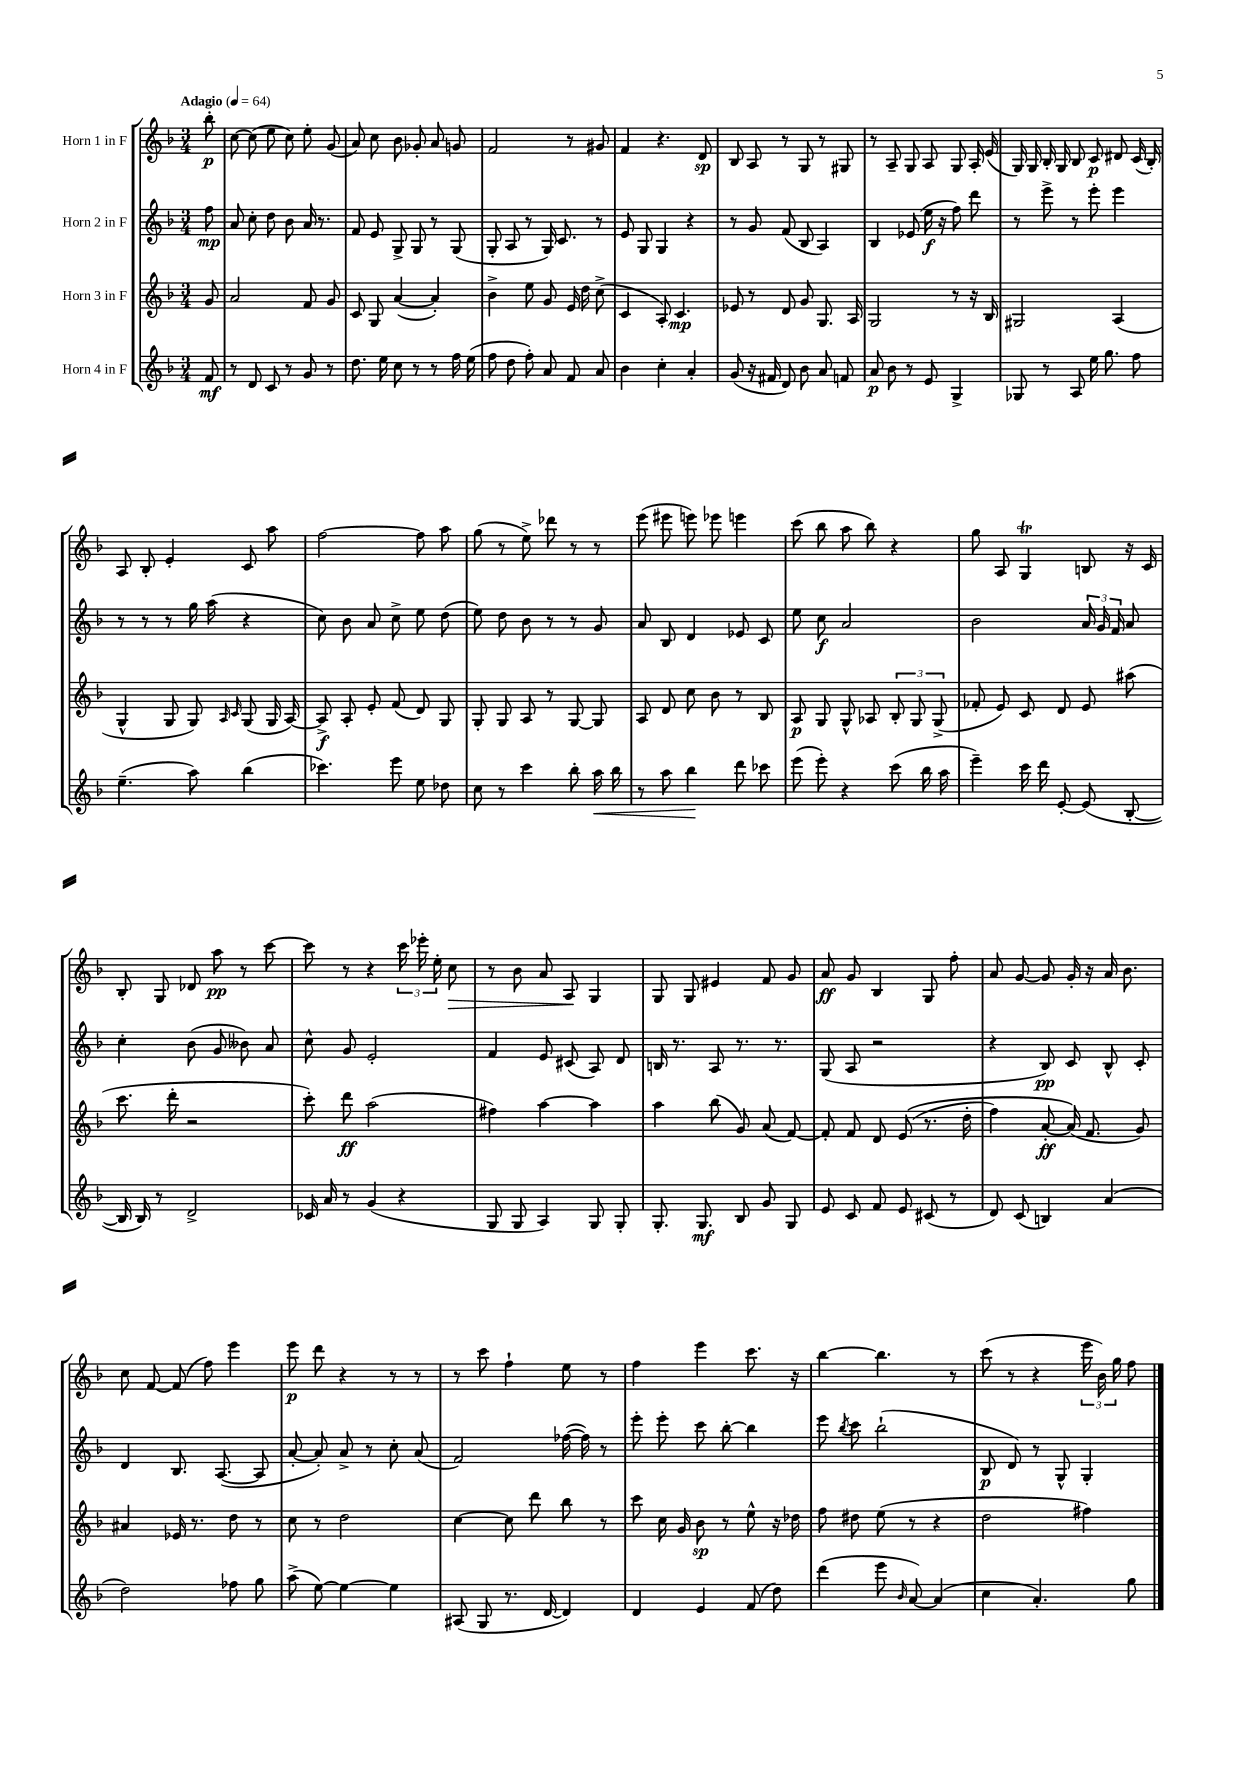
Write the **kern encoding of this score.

**kern	**kern	**kern	**kern
*staff4	*staff3	*staff2	*staff1
*clefG2	*clefG2	*clefG2	*clefG2
*k[b-]	*k[b-]	*k[b-]	*k[b-]
*M3/4	*M3/4	*M3/4	*M3/4
*MM64	*MM64	*MM64	*MM64
8f	8g	8ff	8bb-'
=	=	=	=
8r	2a	8a	[8cc
8d	.	8cc'	(8cc]
8c	.	8dd	8ee
8r	.	8b-	8cc)
8g	8f	16a	8ee'
.	.	8.r	.
8r	8g	.	(8g
=	=	=	=
8.dd	8c	8f	8a)
.	8G	8e	8cc
16ee	.	.	.
8cc	([4a	8G^	8b-
8r	.	8G	8g-'
8r	4a'])	8r	8a
16ff	.	(8G	8g
(16ee	.	.	.
=	=	=	=
8ff	4b-^	8G'	2f
8dd	.	8A	.
8ff')	8ee	8r	.
8a	8g	16G)	.
.	.	8.c	.
8f	16e	.	8r
.	16dd	.	.
8a	(8cc^	8r	8g#
=	=	=	=
4b-	4c	8e	4f
.	.	8G	.
4cc'	8A')	4G	4.r
.	4.c	.	.
4a'	.	4r	.
.	.	.	8d
=	=	=	=
(8g	8e-	8r	8B-
16r	8r	8g	8A
16f#	.	.	.
8d)	8d	(8f	8r
8b-	8g	8B-	8G
8a	8.G	4A)	8r
8f	.	.	8G#
.	16A	.	.
=	=	=	=
8a	2G	4B-	8r
8b-	.	.	8A~
8r	.	(8e-	8G
8e	.	16ee	8A
.	.	16r	.
4G^	8r	8ff)	8G
.	16r	8ddd	16A'
.	16B-	.	(16e
=	=	=	=
8G-	2G#	8r	16G)
.	.	.	16G
8r	.	8eee^	16B-'
.	.	.	16G
8A	.	8r	8B-
16ee	.	8eee'	8c
8.gg	.	.	.
.	(4A	4eee	8d#
8ff	.	.	(16c
.	.	.	16B-')
=	=	=	=
(4.ee~	4G^^	8r	8A
.	.	8r	8B-'
.	8G	8r	4e'
8aa)	8G)	16gg	.
.	.	(16aa	.
.	16qqA	.	.
.	16qqc	.	.
(4bb-	(8G	4r	8c
.	16G	.	8aa
.	[16A)	.	.
=	=	=	=
4.ccc-)	8A^]	8cc)	[2ff
.	8A'	8b-	.
.	8e'	8a	.
8eee	(8f	8cc^	.
8ee	8d)	8ee	8ff]
8dd-	8G	(8dd	8aa
=	=	=	=
8cc	8G'	8ee)	(8gg
8r	8G	8dd	8r
4ccc	8A	8b-	8ee^)
.	8r	8r	8ddd-
8bb-'	[8G	8r	8r
16aa	8G]	8g	8r
16bb-	.	.	.
=	=	=	=
8r	8A	8a	(8eee
8aa	8d	8B-	8eee#
4bb-	8cc	4d	8eee)
.	8b-	.	8eee-
8ddd	8r	8e-	4eee
8ccc-	8B-	8c	.
=	=	=	=
(8eee	8A	8ee	(8ccc
8eee')	8G	8cc	8bb-
4r	8G^^	2a	8aa
.	8A-	.	8bb-)
(8ccc	12B-'	.	4r
.	12G	.	.
16bb-	.	.	.
.	(12G^	.	.
16aa	.	.	.
=	=	=	=
4eee~)	8f-'	2b-	8gg
.	8e)	.	8A
16ccc	8c	.	4G
16ddd	.	.	.
[8e'	8d	.	.
(8e]	8e	24a	8B
.	.	24g	.
.	.	24f	.
[8B-'	(8aa#	8a	16r
.	.	.	16c
=	=	=	=
16B-]	8.ccc	4cc'	8B-'
16B-)	.	.	.
8r	.	.	8G
.	16ddd'	.	.
2d^	2r	(8b-	8d-
.	.	8g	8aa
.	.	8b--)	8r
.	.	8a	[8ccc
=	=	=	=
16c-	8ccc')	8cc^^	8ccc]
16a	.	.	.
8r	8ddd	8g	8r
(4g	(2aa	2e'	4r
4r	.	.	24ccc
.	.	.	24eee-'
.	.	.	24ee'
.	.	.	8cc
=	=	=	=
8G	4ff#)	4f	8r
8G	.	.	8b-
4A)	[4aa	8e	8a
.	.	(8c#	8A
8G	4aa]	8A)	4G
8G'	.	8d	.
=	=	=	=
8.G'	4aa	16B	8G
.	.	8.r	.
.	.	.	8G
8.G	.	.	.
.	(8bb-	8A	4e#
8B-	8g)	8.r	.
8g	(8a	.	8f
.	.	8.r	.
8G	[8f)	.	8g
=	=	=	=
8e	8f']	(8G	8a
8c	8f	8A	8g
8f	8d	2r	4B-
8e	&((8e	.	.
(8c#	8.r	.	8G
8r	.	.	8ff'
.	16dd'	.	.
=	=	=	=
8d)	4ff)	4r	8a
(8c	.	.	[8g
4B)	[8a'	8B-)	8g]
.	(16a]&)	8c	16g'
.	8.f	.	16r
(4a	.	8B-^^	16a
.	.	.	8.b-
.	8g)	8c'	.
=	=	=	=
2dd)	4a#	4d	8cc
.	.	.	[8f
.	16e-	8.B-	(8f]
.	8.r	.	.
.	.	.	8ff)
.	.	([8.A	.
8ff-	8dd	.	4eee
8gg	8r	8A]	.
=	=	=	=
(8aa^	8cc	[8a'	8eee
[8ee)	8r	8a'])	8ddd
4ee_	2dd	8a^	4r
.	.	8r	.
4ee]	.	8cc'	8r
.	.	(8a	8r
=	=	=	=
(8A#	[4cc	2f)	8r
8G	.	.	8ccc
8.r	8cc]	.	4ff`
.	8ddd	.	.
[16d	.	.	.
4d])	8bb-	([16ff-	8ee
.	.	16ff-])	.
.	8r	8r	8r
=	=	=	=
4d	8ccc	8eee'	4ff
.	16cc	8eee'	.
.	16g	.	.
4e	8b-	8ccc	4eee
.	8r	[8bb-'	.
(8f	8ee^^	4bb-]	8.ccc
8dd)	16r	.	.
.	16dd-	.	16r
=	=	=	=
(4ddd	8ff	8eee	[4bb-
.	.	8qbb-	.
.	8dd#	8ccc	.
8eee	(8ee	(2bb-`	4.bb-]
16qqb-	.	.	.
[8a)	8r	.	.
(4a]	4r	.	.
.	.	.	8r
=	=	=	=
4cc	2dd	8B-	(8ccc
.	.	8d)	8r
4.a')	.	8r	4r
.	.	8G^^	.
.	4ff#)	4G'	24eee
.	.	.	24b-)
.	.	.	24gg
8gg	.	.	8ff
==	==	==	==
*-	*-	*-	*-
